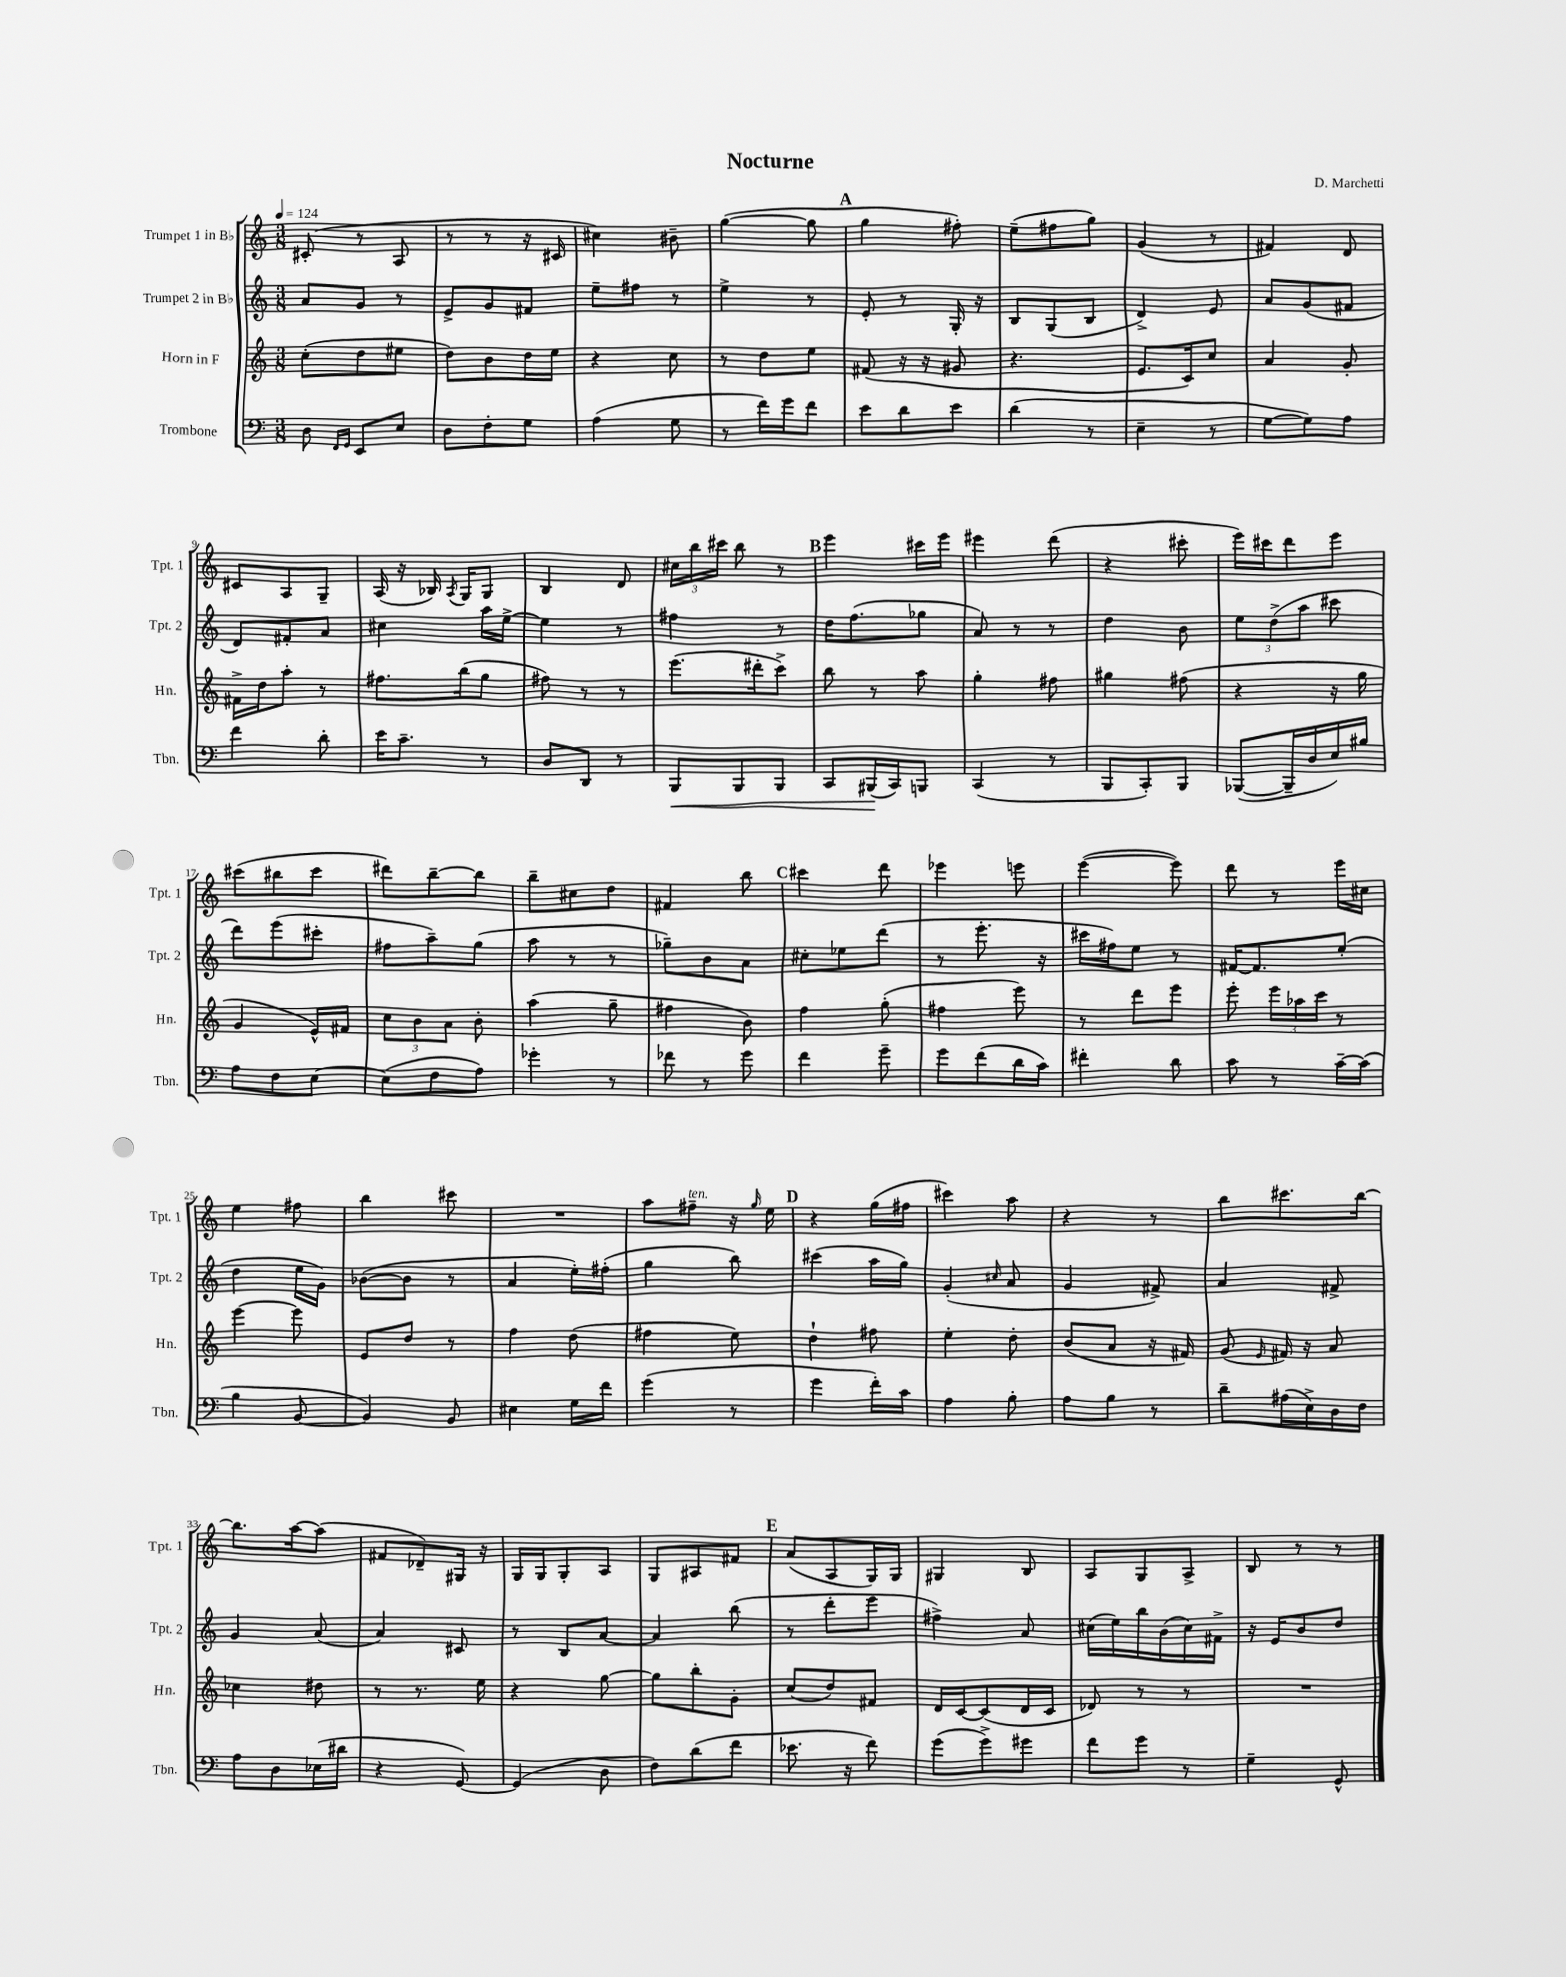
\header { title = "Nocturne" composer = "D. Marchetti" }
<<
\new StaffGroup <<
\new Staff = "s0" \with { instrumentName = "Trumpet 1 in Bb" shortInstrumentName = "Tpt. 1" } {
    \clef treble \key c \major \numericTimeSignature \time 3/8 \tempo 4 = 124
    \autoBeamOff cis'8-.( r8 a8 |
    r8 r8 r16 cis'16 |
    cis''4) bis'8-- |
    g''4~( g''8 |
    \mark \markup { \bold "A" } g''4 fis''8-.) |
    e''8[--( fis''8 g''8]) |
    g'4( r8 |
    fis'4) d'8 |
    cis'8[ a8 g8]-- |
    a16( r16 bes16) \acciaccatura { a8 } g16[ g8] |
    b4 d'8 |
    \tuplet 3/2 { cis''16[ b''16 cis'''16] } b''8 r8 |
    \mark \markup { \bold "B" } e'''4 cis'''16[ e'''16] |
    eis'''4 d'''8( |
    r4 cis'''8-. |
    e'''16[) cis'''16 d'''8 e'''8] |
    cis'''8[( bis''8 cis'''8] |
    dis'''8[) b''8~-- b''8] |
    b''8[-- cis''8 d''8] |
    fis'4 b''8 |
    \mark \markup { \bold "C" } cis'''4 d'''8 |
    ees'''4 e'''8 |
    e'''4~( e'''8) |
    d'''8 r8 e'''16[ cis''16] |
    e''4 fis''8 |
    b''4 cis'''8 |
    R4. |
    a''8[ fis''8]--^\markup { \italic "ten." } r16 \grace { g''16 } e''16 |
    \mark \markup { \bold "D" } r4 g''16[( fis''16] |
    cis'''4) a''8 |
    r4 r8 |
    b''8[ cis'''8. b''16]~ |
    b''8.[ a''16~ a''8]( |
    fis'8[ des'8--) gis16] r16 |
    g16[ g16 g8-. a8] |
    g8[ ais8 fis'8] |
    \mark \markup { \bold "E" } a'8[( a8 g16) g16] |
    gis4 b8 |
    a8[ g8 a8]-> |
    b8 r8 r8 \bar "|." |
}
\new Staff = "s1" \with { instrumentName = "Trumpet 2 in Bb" shortInstrumentName = "Tpt. 2" } {
    \clef treble \key c \major \numericTimeSignature \time 3/8
    \autoBeamOff a'8[ g'8] r8 |
    e'8[-> g'8 fis'8] |
    e''8[-- fis''8] r8 |
    e''4-> r8 |
    \mark \markup { \bold "A" } e'8-. r8 g16-. r16 |
    b8[ g8( b8] |
    d'4->) e'8 |
    a'8[ g'8( fis'8] |
    d'8[) fis'8-. a'8] |
    cis''4 a''16[ e''16]~-> |
    e''4 r8 |
    fis''4 r8 |
    \mark \markup { \bold "B" } d''16[ f''8.( ges''8] |
    a'8) r8 r8 |
    d''4 b'8 |
    \tuplet 3/2 { e''8[ d''8->( a''8] } cis'''8 |
    d'''8[) e'''8( cis'''8]-. |
    fis''8[ a''8--) g''8]( |
    a''8 r8 r8 |
    ges''8[--) b'8 a'8] |
    \mark \markup { \bold "C" } cis''8[-. ees''8 d'''8]( |
    r8 e'''8.-. r16 |
    cis'''16[ fis''16) e''8] r8 |
    fis'16[~ fis'8. e''8]-.( |
    d''4 e''16[ g'16]) |
    bes'8[~( bes'8] r8 |
    a'4 e''16[-.) fis''16]-.( |
    g''4 b''8) |
    \mark \markup { \bold "D" } cis'''4( a''16[ g''16]) |
    g'4-.( \grace { cis''16 } a'8 |
    g'4 fis'8->) |
    a'4 fis'8-> |
    g'4 a'8( |
    a'4) cis'8 |
    r8 b8[ a'8]~ |
    a'4 b''8( |
    \mark \markup { \bold "E" } r8 d'''8[-. e'''8] |
    fis''4->) a'8 |
    cis''16[( e''16) b''16 b'16( cis''16) fis'16]-> |
    r16 e'16[ b'8 d''8] \bar "|." |
}
\new Staff = "s2" \with { instrumentName = "Horn in F" shortInstrumentName = "Hn." } {
    \clef treble \key c \major \numericTimeSignature \time 3/8
    \autoBeamOff c''8[-.( d''8 eis''8] |
    d''8[) b'8 d''16 e''16] |
    r4 c''8 |
    r8 d''8[ e''8] |
    \mark \markup { \bold "A" } fis'8( r16 r16 gis'8 |
    r4. |
    e'8.[ c'16) c''8] |
    a'4 g'8-. |
    fis'16[-> d''16 a''8]-. r8 |
    fis''8.[ b''16( g''8] |
    fis''8) r8 r8 |
    e'''8.[( dis'''16-. c'''8]->) |
    \mark \markup { \bold "B" } b''8 r8 a''8 |
    g''4-. fis''8 |
    gis''4 fis''8( |
    r4 r16 g''16 |
    g'4 e'16[-^) fis'16] |
    \tuplet 3/2 { c''8[ b'8 a'8] } b'8-. |
    a''4( g''8-- |
    fis''4 b'8) |
    \mark \markup { \bold "C" } f''4 g''8-.( |
    fis''4 e'''8) |
    r8 d'''8[ e'''8] |
    e'''8-. \tuplet 3/2 { e'''16[ aes''16 c'''16] } r8 |
    e'''4~ e'''8 |
    e'8[ d''8] r8 |
    f''4 d''8( |
    fis''4 e''8) |
    \mark \markup { \bold "D" } d''4-! fis''8 |
    e''4-. d''8-. |
    b'8[( a'8] r16 fis'16) |
    g'8( \grace { e'16 } fis'16) r16 a'8 |
    ces''4 dis''8 |
    r8 r8. e''16 |
    r4 g''8~ |
    g''8[ b''8-. g'8]-. |
    \mark \markup { \bold "E" } c''8[( d''8) fis'8] |
    d'16[ c'16~ c'8( d'16 c'16] |
    des'8) r8 r8 |
    R4. \bar "|." |
}
\new Staff = "s3" \with { instrumentName = "Trombone" shortInstrumentName = "Tbn." } {
    \clef bass \key c \major \numericTimeSignature \time 3/8
    \autoBeamOff d8 \grace { f,16[ g,16] } e,8[ e8] |
    d8[ f8-. g8] |
    a4( g8 |
    r8 f'16[) g'16 f'8] |
    \mark \markup { \bold "A" } e'8[ d'8 e'8] |
    d'4( r8 |
    e4-- r8 |
    g8[~ g8) a8] |
    f'4 d'8-. |
    e'16[ c'8.]-- r8 |
    d8[ d,8] r8 |
    b,,8[\< b,,8 b,,8] |
    \mark \markup { \bold "B" } c,8[ bis,,16\!( c,16) b,,8] |
    c,4( r8 |
    b,,8[ c,8-.) b,,8] |
    bes,,8[~( bes,,16-- d16 e16) bis16] |
    a8[ f8 e8]~ |
    e8[( f8 a8]) |
    ges'4-. r8 |
    fes'8 r8 g'8 |
    \mark \markup { \bold "C" } f'4 g'8-- |
    g'8[ f'8( d'16 c'16]) |
    fis'4-. d'8 |
    c'8 r8 c'16[~-- c'16]( |
    b4 b,8~ |
    b,4) b,8 |
    eis4 g16[ f'16] |
    g'4( r8 |
    \mark \markup { \bold "D" } g'4 f'16[-.) c'16] |
    a4 b8-. |
    a8[ b8] r8 |
    d'8[-- ais16( e16->) d16 f16] |
    a8[ d8 ees16( dis'16] |
    r4 g,8~) |
    g,4( d8 |
    f8[) d'8( f'8] |
    \mark \markup { \bold "E" } ees'8. r16 f'8) |
    g'8[( g'8->) gis'8] |
    f'8[ g'8] r8 |
    g4-- g,8-^ \bar "|." |
}
>>
>>
